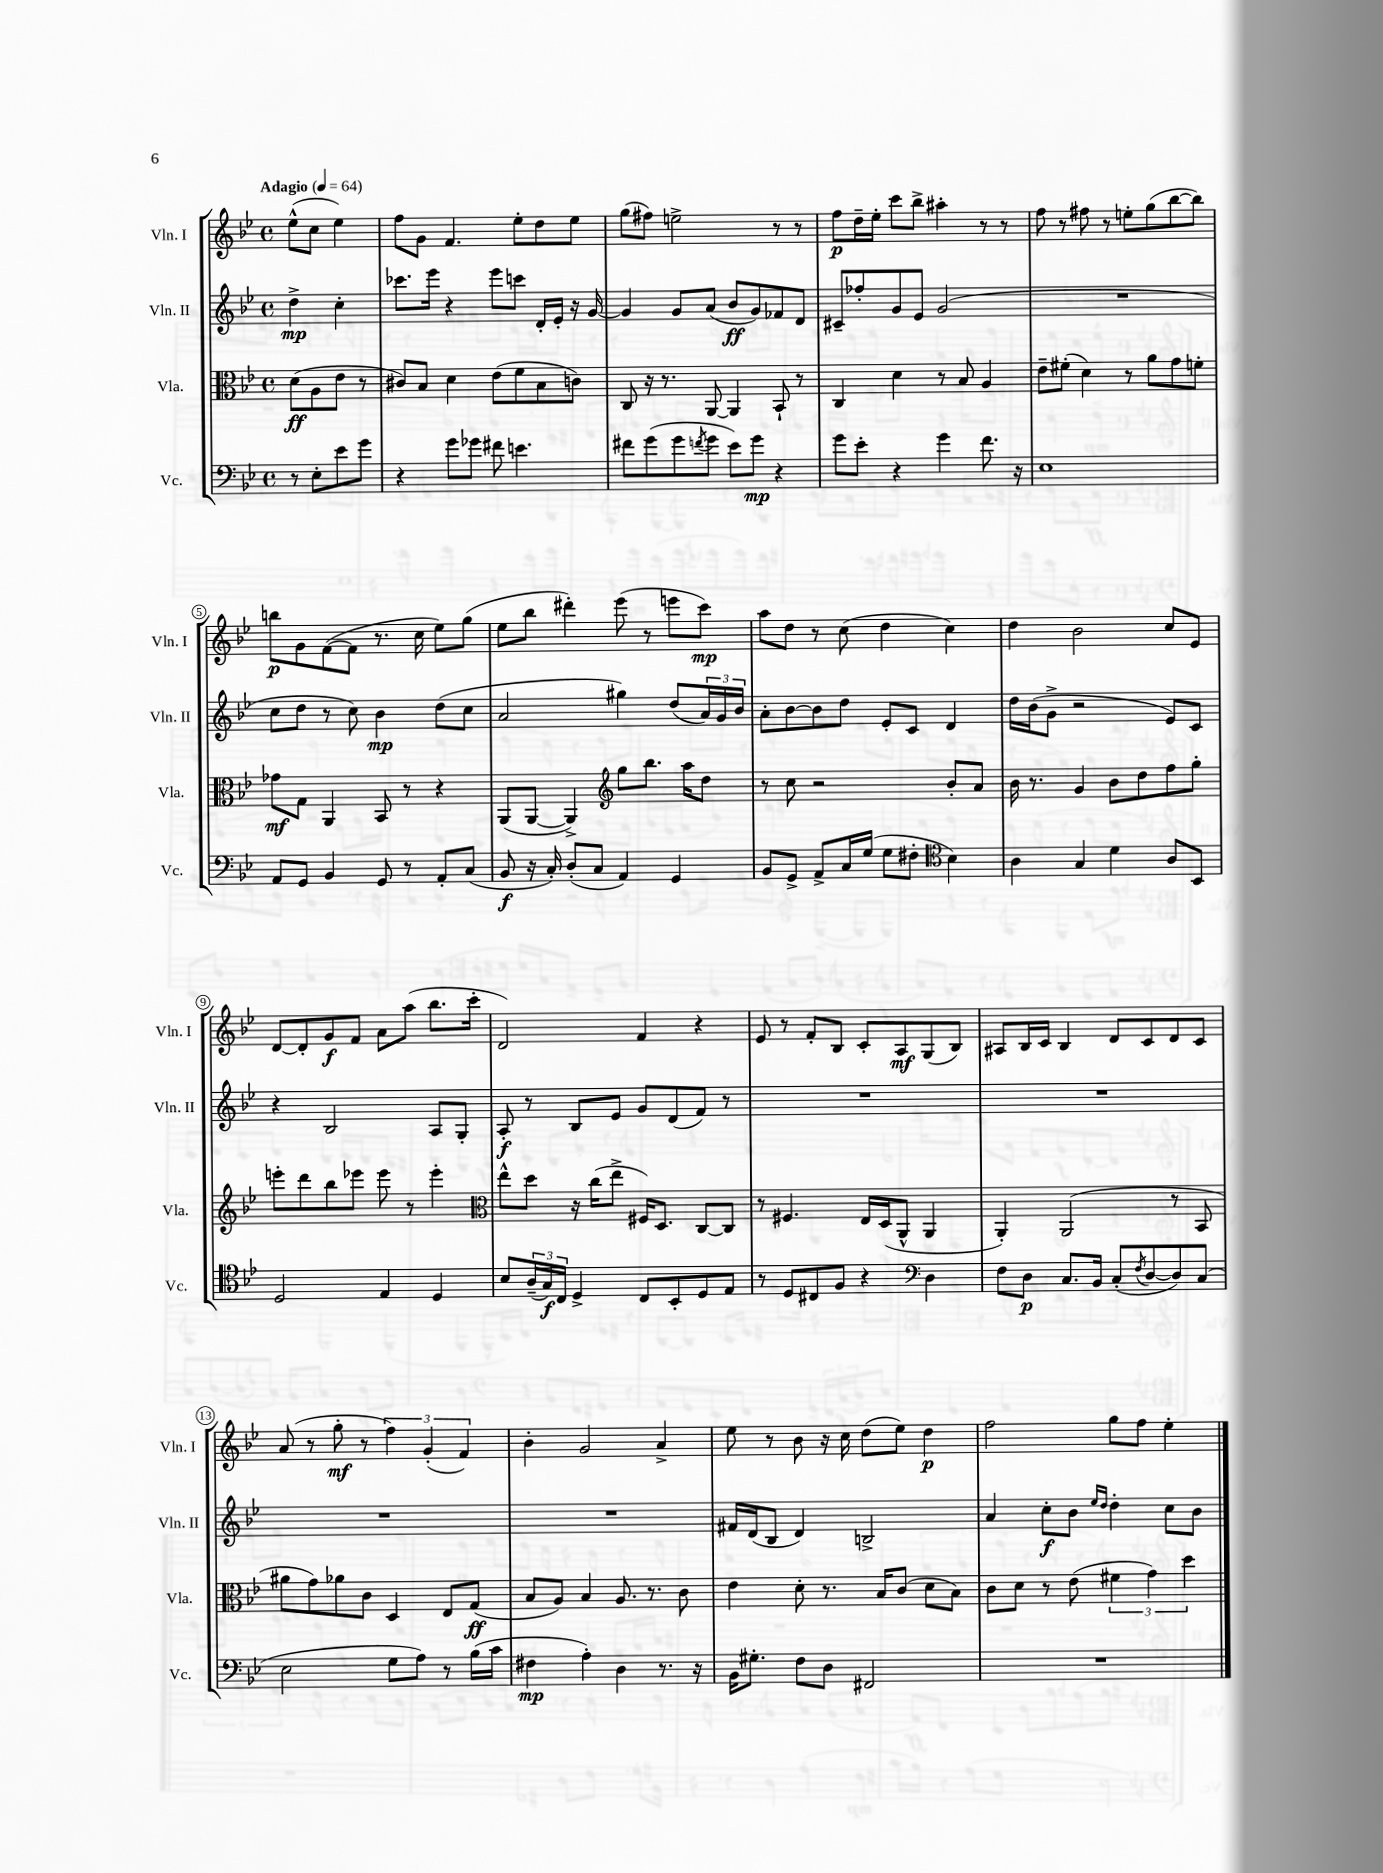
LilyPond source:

<<
\new StaffGroup <<
\new Staff = "s0" \with { instrumentName = "Vln. I" shortInstrumentName = "Vln. I" } {
    \clef treble \key bes \major \defaultTimeSignature \time 4/4 \partial 2 \tempo "Adagio" 4 = 64
    ees''8-^( c''8 ees''4) |
    f''8 g'8 f'4. ees''8-. d''8 ees''8 |
    g''8( fis''8) e''2-> r8 r8 |
    f''8\p d''16-- ees''16-. c'''8 bes''8-> ais''4-. r8 r8 |
    f''8 r8 fis''8 r8 e''8-. g''8( bes''8~ bes''8) |
    b''8\p g'8 f'8~( f'8 r8. c''16 ees''8) g''8( |
    ees''8 bes''8 dis'''4-.) ees'''8( r8 e'''8 c'''8\mp) |
    a''8 d''8 r8 c''8( d''4 c''4) |
    d''4 bes'2 c''8 ees'8 |
    d'8~ d'8-. g'8\f f'8 a'8 a''8( bes''8. c'''16-. |
    d'2) f'4 r4 |
    ees'8 r8 f'8-. bes8 c'8-. a8\mf g8( bes8) |
    ais8 bes16 c'16 bes4 d'8 c'8 d'8 c'8 |
    a'8( r8 g''8-.\mf r8 \tuplet 3/2 { f''4) g'4-.( f'4) } |
    bes'4-. g'2 a'4-> |
    ees''8 r8 bes'8 r16 c''16 d''8( ees''8) d''4\p |
    f''2 g''8 f''8 ees''4-. \bar "|." |
}
\new Staff = "s1" \with { instrumentName = "Vln. II" shortInstrumentName = "Vln. II" } {
    \clef treble \key bes \major \defaultTimeSignature \time 4/4 \partial 2
    d''4->\mp c''4-. |
    ces'''8. ees'''16 r4 ees'''8 c'''8 d'16-. ees'16-. r16 g'16~ |
    g'4 g'8 a'8( bes'8\ff g'8) fes'8 d'8 |
    cis'8-- fes''8-. g'8 ees'8 g'2( |
    R1 |
    c''8 d''8 r8 c''8) bes'4\mp d''8( c''8 |
    a'2 gis''4) d''8( \tuplet 3/2 { a'16) g'16 bes'16 } |
    a'8-. bes'8~ bes'8 d''8 ees'8-. c'8 d'4 |
    d''16 bes'16( g'8-> r2 ees'8) c'8 |
    r4 bes2 a8 g8-. |
    a8-.\f r8 bes8 ees'8 g'8 d'8( f'8) r8 |
    R1 |
    R1 |
    R1 |
    R1 |
    fis'16 d'16( bes8 d'4) b2-> |
    a'4 c''8-.\f bes'8 \grace { ees''16 d''16 } d''4-. c''8 bes'8 \bar "|." |
}
\new Staff = "s2" \with { instrumentName = "Vla." shortInstrumentName = "Vla." } {
    \clef alto \key bes \major \defaultTimeSignature \time 4/4 \partial 2
    d'8\ff( a8 ees'8 r8 |
    cis'8) bes8 d'4 ees'8( f'8 bes8 c'8) |
    c8 r16 r8. a,8~ a,4 bes,8-! r8 |
    c4 d'4 r8 bes8 a4 |
    ees'8-- fis'8-.( d'4) r8 a'8 g'8 f'8-. |
    ges'8\mf g8 a,4 bes,8 r8 r4 |
    a,8( a,8~ a,4->) \clef treble g''8 bes''8. a''16 d''8 |
    r8 c''8 r2 bes'8-. a'8 |
    bes'16 r8. g'4 bes'8 d''8 f''8 g''8-. |
    e'''8-. d'''8 bes''8 ees'''8 ees'''8 r8 ees'''4-. |
    \clef alto ees''8-^ d''8 r16 c''16( ees''8-> fis16) d8. c8~ c8 |
    r8 fis4. ees16 d16( a,8-^ a,4 |
    a,4-.) a,2( r8 bes,8 |
    ais'8 g'8) aes'8 c'8 d4 ees8 g8\ff( |
    bes8 a8) bes4 a8. r8. c'8 |
    ees'4 d'8-. r8. bes16 c'8( d'8 bes8) |
    c'8 d'8 r8 ees'8( \tuplet 3/2 { fis'4 g'4) d''4 } \bar "|." |
}
\new Staff = "s3" \with { instrumentName = "Vc." shortInstrumentName = "Vc." } {
    \clef bass \key bes \major \defaultTimeSignature \time 4/4 \partial 2
    r8 ees8-. ees'8 g'8 |
    r4 g'8 ges'8 fis'8 e'4. |
    fis'8 g'8( g'8 \acciaccatura { f'8 } g'8 ees'8) g'8\mp r4 |
    g'8 ees'8-. r4 g'4 f'8. r16 |
    ees1 |
    a,8 g,8 bes,4 g,8 r8 a,8-. c8( |
    bes,8\f r16 c16-.) d8-.( c8 a,4) g,4 |
    bes,8 g,8-> a,8-> c16 g16( g8 fis8-. \clef tenor bes4) |
    a4 g4 d'4 a8 bes,8 |
    d2 ees4 d4 |
    bes8 \tuplet 3/2 { a16--( g16\f) c16 } d4-> c8 bes,8-. d8 ees8 |
    r8 d8 cis8 f8 r4 \clef bass d4 |
    f8 d8\p c8. bes,16 c8-.( \acciaccatura { f8 } d8~ d8) c8( |
    ees2 g8 a8) r8 bes16( c'16 |
    fis4\mp a4-.) d4 r8. r16 |
    bes,16 gis8.-. f8 d8 fis,2 |
    R1 \bar "|." |
}
>>
>>
\layout { \context { \Score \override BarNumber.stencil = #(make-stencil-circler 0.1 0.3 ly:text-interface::print) } }
